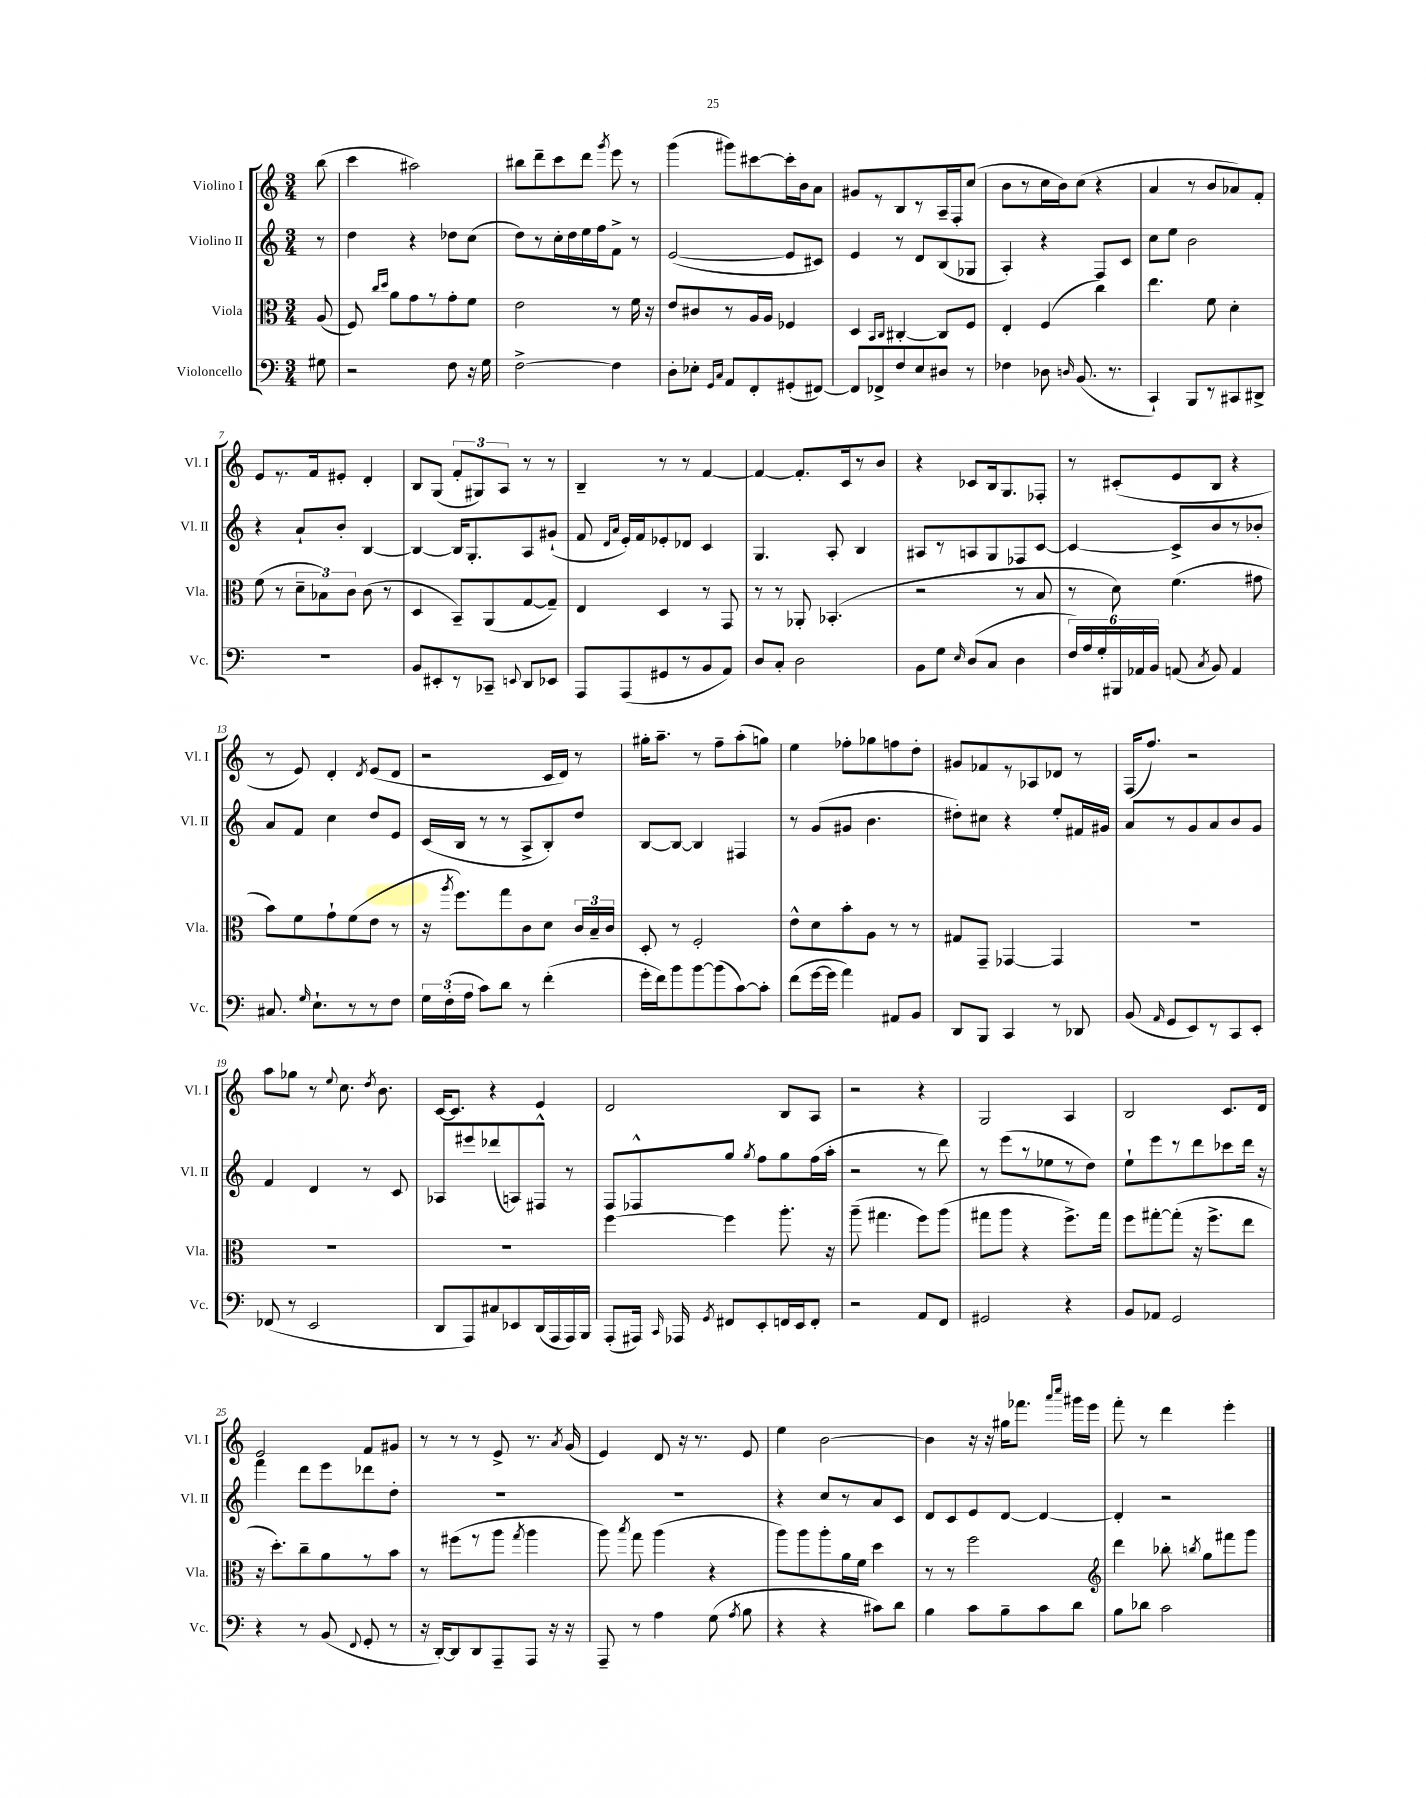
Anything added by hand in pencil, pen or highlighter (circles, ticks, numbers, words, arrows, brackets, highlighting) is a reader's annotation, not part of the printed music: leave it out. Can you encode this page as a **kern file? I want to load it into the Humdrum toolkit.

**kern	**kern	**kern	**kern
*staff4	*staff3	*staff2	*staff1
*clefF4	*clefC3	*clefG2	*clefG2
*k[]	*k[]	*k[]	*k[]
*M3/4	*M3/4	*M3/4	*M3/4
8G#\	(8A/	8r	(8bb\
=	=	=	=
2r	8F/)	4dd\	4ccc\
.	16qqcc/LL	.	.
.	16qqdd/JJ	.	.
.	8a\L	.	.
.	8g\	4r	2aa#\)
.	8r	.	.
8F\	8g'\	8dd-\L	.
16r	8f\J	(8cc\J	.
16G\	.	.	.
=	=	=	=
[2F^\	2e\	8dd\L)	8bb#\L
.	.	8r	8ddd~\
.	.	16cc'\L	8ccc\
.	.	16dd\	.
.	.	16ee\	8ddd\J
.	.	16ff\J	.
.	.	.	8qggg/
4F\]	8r	8f^\J	8eee\
.	16f\	8r	8r
.	16r	.	.
=	=	=	=
8D'\L	8e/L	([2e/	(4ggg\
8E-'\J	8c#/	.	.
16qqGG/LL	.	.	.
16qqC/JJ	.	.	.
8AA/L	8r	.	8ggg#\L)
8FF'/	16A/L	.	[8ccc#\
.	16A/JJ	.	.
(8GG#'/	4F-/	8e/]L	16ccc#'\]L
.	.	.	16b\J
[8FF#/J)	.	8c#/J)	8a\J
=	=	=	=
8FF#/]L	4D/	4e/	8g#/L
8FF-^/	.	.	8r
.	16qqBB/LL	.	.
.	16qqC/JJ	.	.
8F/	[4C#'/	8r	8B/
8E/	.	8d/L	8r
8D#/J	8C#/]L	(8B/	16A~/L
.	.	.	16F'/J
8r	8F/J	8G-/J	(8cc/J
=	=	=	=
4F-\	4E'/	4A'/)	8b\L
.	.	.	8r
8D-\	(4F/	4r	16cc\L
.	.	.	16b\J)
16qqD/	.	.	.
(8.BB/	.	.	(8cc\J
.	4cc\)	8F/L	4r
8.r	.	.	.
.	.	8c/J	.
=	=	=	=
4CC`/)	4.ee\	8cc\L	4a/
.	.	8ee\J	.
8BBB/L	.	2b\	8r
8r	8f\	.	8b/L
8CC#/	4d'\	.	8a-/)
8DD#^/J	.	.	8f'/J
=	=	=	=
2.r	(8f\	4r	8e/L
.	8r	.	8.r
.	12d~\L	8a`/L	.
.	.	.	16f/k
.	12B-\)	.	.
.	.	8b'/J	8e#'/J
.	12c\J	.	.
.	(8c\	[4B/	4d'/
.	8r	.	.
=	=	=	=
8BB/L	4D/	4B/_	8B/L
8EE#'/	.	.	(8G/J
8r	8BB~/L)	16B/]LK	12f'/L
.	.	8.G'/	.
.	.	.	12G#/)
8CC-~/J	(8AA/	.	.
.	.	.	12A/J
8qqEE/	.	.	.
8DD/L	[8G/	8A/	8r
8EE-/J	8G~/]J)	(8g#`/J	8r
=	=	=	=
8AAA/L	4E/	8f/	4B~/
.	.	16qqd/LL	.
.	.	16qqa/JJ	.
(8AAA/	.	16e'/LL)	.
.	.	16f/J	.
8GG#/	4D/	8e-'/	8r
8r	.	8d-/J	8r
8BB/	8r	4c/	[4f/
8AA/J)	8GG/	.	.
=	=	=	=
8D/L	8r	4.G/	4f/_
8C'/J	8r	.	.
2D\	8AA-'/	.	8.f'/]L
.	(4.BB-'/	8A'/	.
.	.	.	16c/k
.	.	4B/	8r
.	.	.	8b/J
=	=	=	=
8BB\L	2r	8A#/L	4r
8G\J	.	8r	.
16qqE/	.	.	.
(8D/L	.	8A/	8c-/L
8C/J	.	8G/	16B/k
.	.	.	8.G/
4D\	8r	8F-/	.
.	8B/	[8c/J	8F-'/J
=	=	=	=
24F/LL)	8r	4c/_	8r
24A/	.	.	.
24G'/	.	.	.
24BBB#/	8d\)	.	(8c#'/L
24AA-/	.	.	.
24BB/JJ	.	.	.
(8AA/	(4.f\	8c^/]L	8e/
8qC/	.	.	.
8BB/)	.	8b/	8B/J
4AA/	.	8r	4r
.	8g#\	8b-'/J	.
=	=	=	=
8.C#/	8b\L)	8a/L	8r
.	8f\	8f/J	8e/)
16qqG/	.	.	.
8.E`\L	.	.	.
.	8g`\	4cc\	4d'/
8r	(8f\	.	.
.	.	.	8qd/
8r	8e\J	8dd/L	(8e/L
8F\J	8r	8e/J	8d/J
=	=	=	=
24G\LL	16r	(16c/LL	2r
(24F'\	.	.	.
.	8qaa/	.	.
.	8.ff\L)	16B/JJ	.
24A\JJ	.	.	.
8c\L)	.	8r	.
8d\J	8gg\	8r	.
8r	8c\	8A^/L	.
(4f'\	8d\J	8B'/)	16c/LL
.	.	.	16d/JJ)
.	24c/LL	8dd/J	8r
.	24B~/	.	.
.	24c/JJ	.	.
=	=	=	=
16g'\LL	8D'/	[8B/L	16gg#'\LK
16f\J)	.	.	8.aa~\J
8b\	8r	8B/_J	.
[8b\	2F'/	4B/]	8r
(8b\]	.	.	8ff~\L
[8c\)	.	4F#/	(8aa'\
8c'\]J	.	.	8gg\J)
=	=	=	=
(8f\L	8e^^\L	8r	4ee\
[16g\L	8d\	(8g/L	.
16g\]JJ	.	.	.
4a\)	8b'\	8g#/J	8ff-'\L
.	8A\J	4.b\	8gg-\
8AA#/L	8r	.	8ff\
8BB/J	8r	.	8dd'\J
=	=	=	=
8DD/L	8G#/L	8dd#'\L)	8g#/L
8BBB/J	8GG~/J	8cc#\J	8f-/
4CC/	[4GG-/	4r	8r
.	.	.	8A-/
8r	4GG-/]	8ee'/L	8d-/J
8DD-/	.	16f#/L	8r
.	.	16g#/JJ	.
=	=	=	=
(8BB/	2.r	8a/L	(16F/LK
.	.	.	8.ff/J)
16qqAA/	.	.	.
8GG/L	.	8r	.
8EE/)	.	8g/	2r
8r	.	8a/	.
8CC/	.	8b/	.
8EE'/J	.	8g/J	.
=	=	=	=
(8FF-/	2.r	4f/	8aa\L
8r	.	.	8gg-\J
2EE/	.	4d/	8r
.	.	.	8qqee/
.	.	.	8.cc\
.	.	8r	.
.	.	.	8qdd/
.	.	.	8.b\
.	.	8c/	.
=	=	=	=
8DD/L	2.r	8A-/L	[16c/LK
.	.	.	8.c/]J
8AAA/)	.	8eee#/	.
8C#/	.	(8ddd-/	4r
8EE-/	.	8A/)	.
(16DD/L	.	8F#^^/J	4e/
16AAA/	.	.	.
16AAA/)	.	8r	.
16BBB/JJ	.	.	.
=	=	=	=
(8AAA'/L	[4ff\	8F/L	2d/
16AAA#/Jk)	.	8F-^^/	.
16qqCC/	.	.	.
16AAA-/	.	.	.
8qGG/	.	.	.
8FF#/L	4ff\]	8gg/J	.
.	.	8qgg/	.
8EE'/	.	8ff\L	.
16FF/L	8.aa'\	8gg\	8B/L
16EE/J	.	.	.
8FF'/J	.	(16ff\L	8A/J
.	16r	16aa'\JJ	.
=	=	=	=
2r	(8aa~\	2r	2r
.	4.gg#\	.	.
8AA/L	8ff\L)	8r	4r
8FF/J	(8aa\J	8ddd\)	.
=	=	=	=
2GG#/	8gg#\L	8r	2G/
.	8aa\J	(8eee\L	.
.	4r	8r	.
.	.	8ee-\	.
4r	8.ff^\L)	8r	4A/
.	.	8dd\J)	.
.	16gg#\Jk	.	.
=	=	=	=
8BB/L	8ff\L	8ee`\L	2B/
8AA-/J	[8gg#'\	8eee\	.
2GG/	(8gg#'\]J	8r	.
.	16r	8ddd\	.
.	8.ff^\L	.	.
.	.	8ccc-\	8.c/L
.	8ee\J	16ddd\Jk	.
.	.	16r	16d/Jk
=	=	=	=
4r	16r	4fff\	2e/
.	8.dd'\L)	.	.
8r	8cc~\	8ddd\L	.
(8BB/	8a\	8eee\	.
8qqFF/	.	.	.
8GG'/	8r	8ddd-\	8f/L
8r	8b\J	8dd'\J	8g#/J
=	=	=	=
16r	8r	2.r	8r
[16DD'/LK)	.	.	.
8DD/]	(8ff#\L	.	8r
8DD/	8r	.	8r
8AAA~/	8aa\J	.	8e^/
.	8qgg/	.	.
8AAA/J	4aa\	.	8.r
16r	.	.	.
.	.	.	8qa/
16r	.	.	(16g/
=	=	=	=
8AAA~/	8aa\)	2.r	4e/)
.	8qbb/	.	.
8r	8gg\	.	.
4A\	(4aa\	.	8d/
.	.	.	16r
.	.	.	8.r
(8G\	4r	.	.
8qA/	.	.	.
8B\	.	.	8e/
=	=	=	=
4r	8aa\L)	4r	4ee\
.	8aa\	.	.
4r	8aa'\	8cc/L	[2b\
.	16a\L	8r	.
.	16f\JJ	.	.
8c#\L)	4dd\	8a/	.
8d\J	.	8c/J	.
=	=	=	=
4B\	8r	8d/L	4b\]
.	8r	8c/	.
8c\L	2ff\	8e/	16r
.	.	.	16r
8B~\	.	[8d/J	16gg#\LK
.	.	.	8.fff-\J
8c\	.	4d/_	.
.	.	.	16qqaaa/LL
.	.	.	16qqcccc/JJ
8d\J	.	.	16ggg#\LL
.	.	.	16eee\JJ
=	=	=	=
*	*clefG2	*	*
8B\L	4ddd\	4d'/]	8fff'\
8d-\J	.	.	8r
2c\	8bb-'\	2r	4ddd\
.	8qbb/	.	.
.	8gg\L	.	.
.	8fff#\	.	4eee'\
.	8ggg\J	.	.
==	==	==	==
*-	*-	*-	*-
